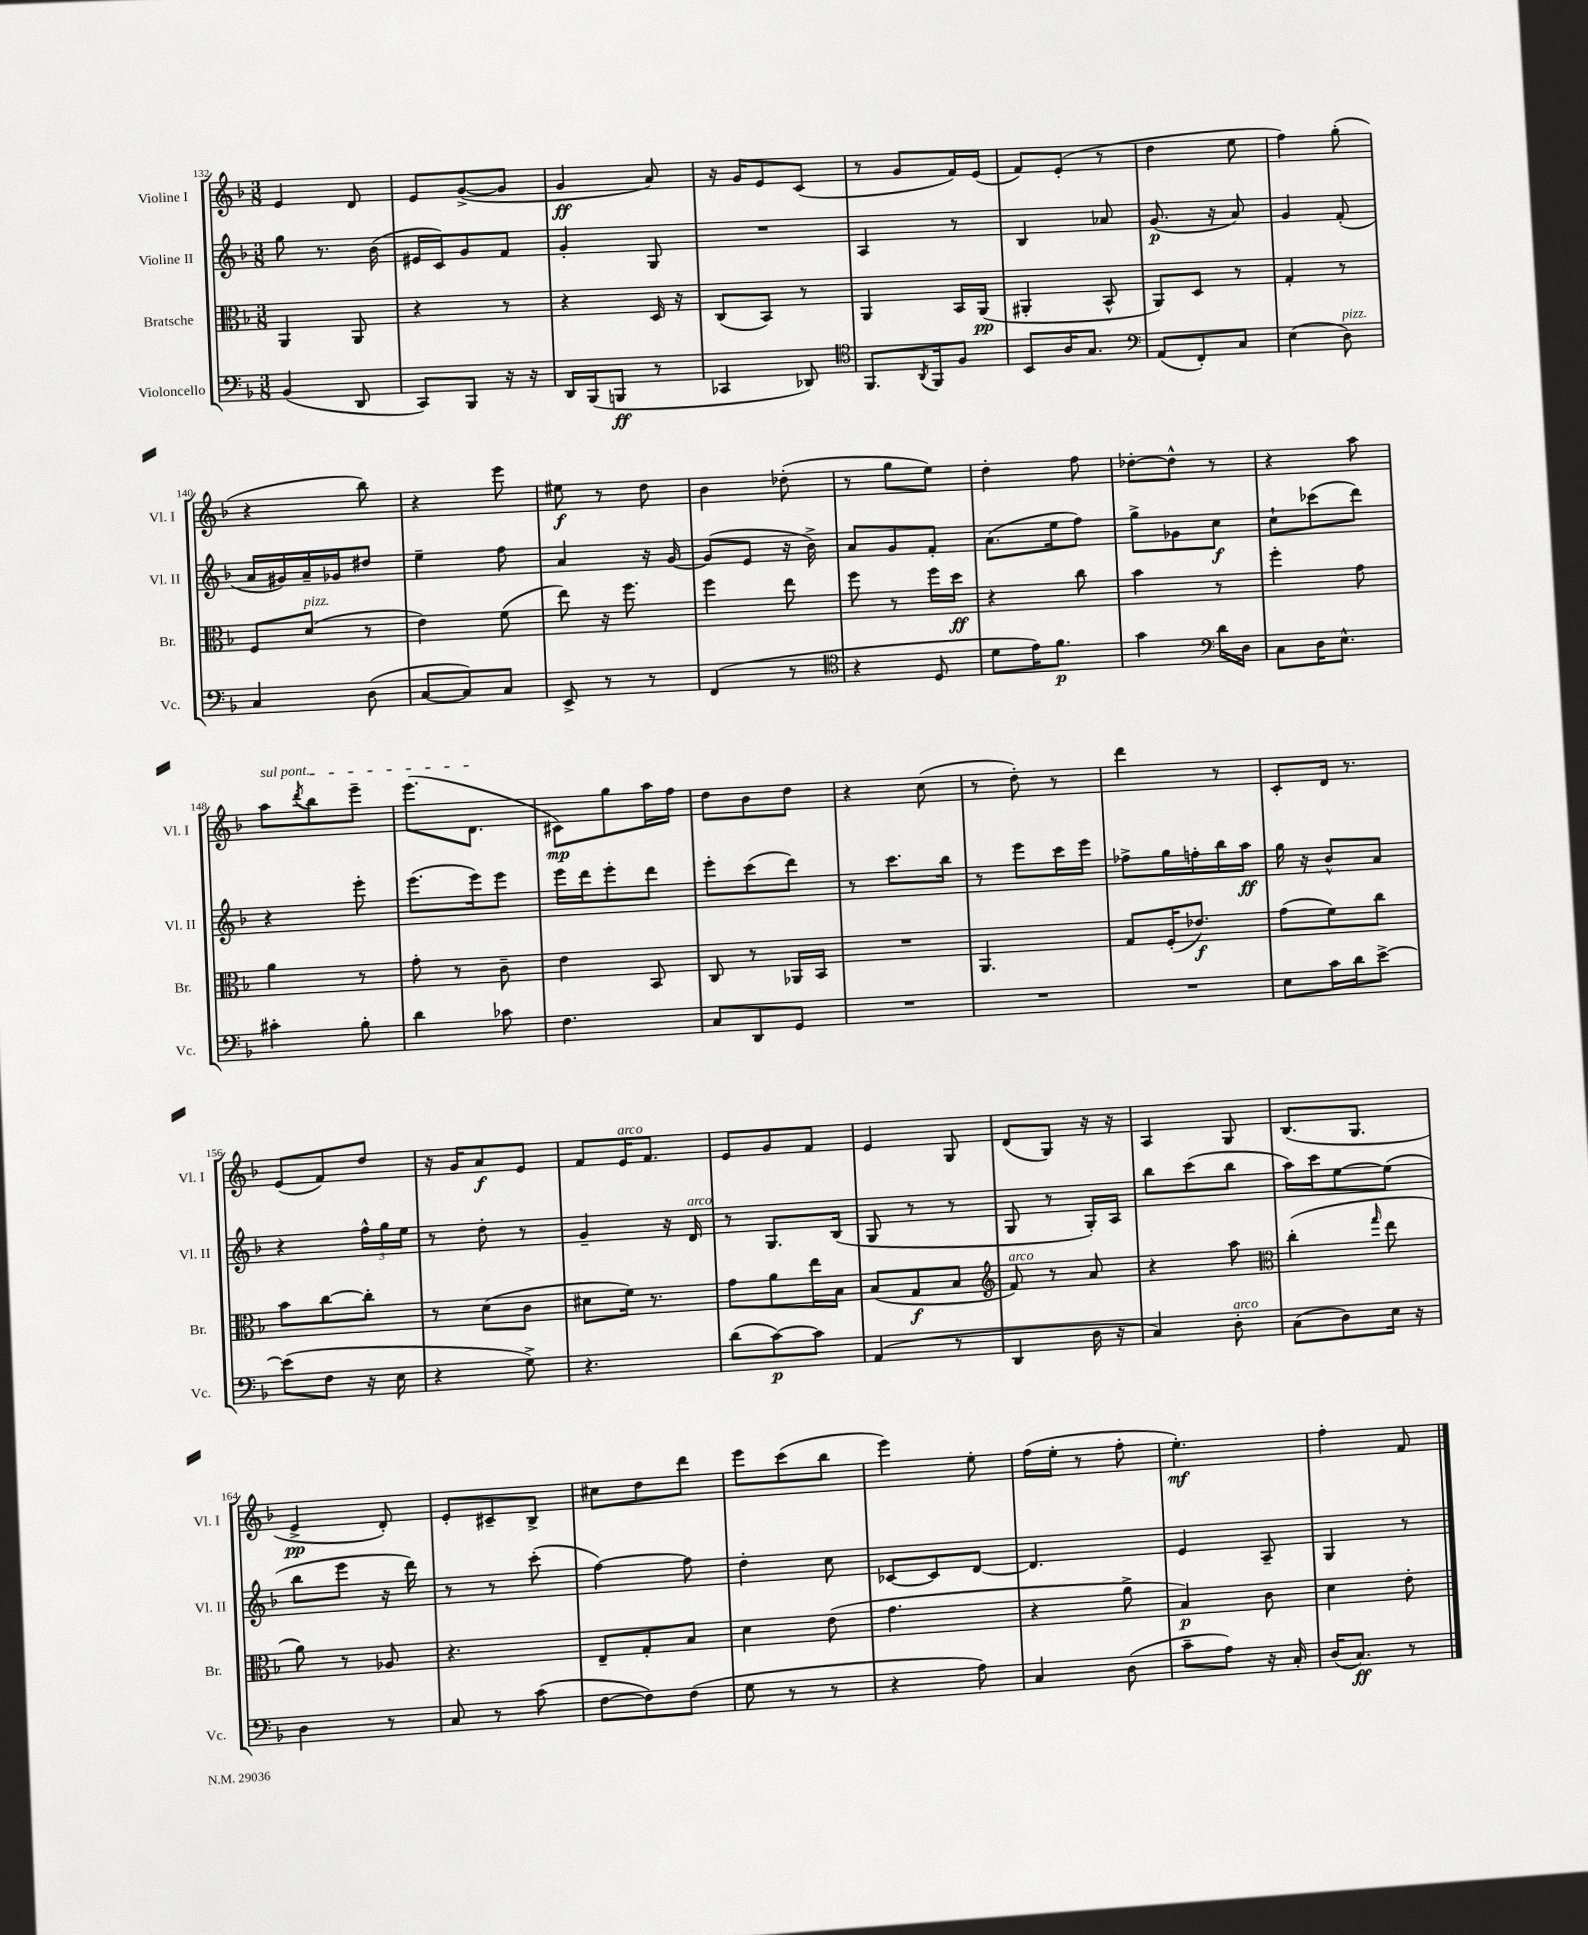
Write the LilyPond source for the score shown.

<<
\new StaffGroup <<
\new Staff = "s0" \with { instrumentName = "Violine I" shortInstrumentName = "Vl. I" } {
    \clef treble \key f \major \numericTimeSignature \time 3/8
    e'4 d'8 |
    e'8 g'8~->( g'8 |
    g'4\ff a'8) |
    r16 g'16 e'8 c'8( |
    r8 g'8 f'16) e'16( |
    f'8) e'8-.( r8 |
    d''4 e''8 |
    f''4) g''8-.( |
    r4 bes''8) |
    r4 e'''8 |
    eis''8\f r8 d''8 |
    bes'4 des''8-.( |
    r8 g''8 e''8) |
    d''4-. f''8 |
    des''8~-. des''8-^ r8 |
    r4 a''8 |
    \once \override TextSpanner.bound-details.left.text = \markup { \italic "sul pont." } a''8\startTextSpan \acciaccatura { d'''8 } bes''8 e'''8-- |
    e'''8.( d'8.\stopTextSpan |
    cis'8\mp) g''8 a''16 f''16 |
    d''8 bes'8 d''8 |
    r4 c''8( |
    r8 d''8-.) r8 |
    d'''4 r8 |
    c'8-. d'16 r8. |
    e'8( f'8) d''8 |
    r16 g'16 a'8\f e'8 |
    f'8 e'16^\markup { \italic "arco" } f'8. |
    e'8 g'8 f'8 |
    e'4 g8 |
    d'8( g8) r16 r16 |
    a4 g8 |
    bes8.( g8. |
    e'4->\pp d'8-.) |
    e'8-. cis'8-- bes8-> |
    cis''8 d''8 d'''8 |
    e'''8 c'''8( bes''8 |
    e'''4) e''8-. |
    f''16( e''16-. r8 f''8-. |
    e''4.-.\mf) |
    f''4-. f'8 \bar "|." |
}
\new Staff = "s1" \with { instrumentName = "Violine II" shortInstrumentName = "Vl. II" } {
    \clef treble \key f \major \numericTimeSignature \time 3/8
    g''8 r8. bes'16( |
    eis'16 c'16) g'8 f'8 |
    g'4-. g8 |
    R4. |
    a4 r8 |
    bes4 aes'8 |
    g'8.\p( r16 a'8) |
    g'4 f'8-.( |
    a'16 gis'16) a'16-- ges'16 dis''8 |
    e''4-- f''8 |
    a'4 r16 g'16~ |
    g'8( e'8 r16 bes'16->) |
    a'8 g'8 f'8-. |
    a'8.( e''16 f''8) |
    g''8-> ges'8 c''8\f |
    c''8-! ces'''8( d'''8) |
    r4 e'''8-. |
    e'''8.( e'''16) e'''8 |
    e'''16 d'''16 e'''8-. d'''8 |
    e'''8-. c'''8( d'''8) |
    r8 c'''8. bes''16 |
    r8 e'''8 c'''16 e'''16 |
    fes''8-> g''16 f''16-. bes''16 a''16\ff |
    g''16 r16 bes'8-^ a'8 |
    r4 \tuplet 3/2 { f''16-^ g''16 e''16 } |
    r8 d''8-. r8 |
    g'4-- r16 d'16^\markup { \italic "arco" } |
    r8 g8. bes16( |
    g8 r8 r8 |
    g8 r8 g16-.) a16 |
    bes''8 c'''8( bes''8 |
    a''16) c'''16 e''8~ e''8( |
    bes''8 e'''8 r16 d'''16) |
    r8 r8 c'''8-.( |
    f''4~) f''8 |
    d''4-. c''8 |
    ces'8~ ces'8 d'8~ |
    d'4. |
    e'4 a8-- |
    g4 r8 \bar "|." |
}
\new Staff = "s2" \with { instrumentName = "Bratsche" shortInstrumentName = "Br." } {
    \clef alto \key f \major \numericTimeSignature \time 3/8
    a,4 a,8 |
    r4 r8 |
    r4 d16 r16 |
    c8( bes,8) r8 |
    a,4 bes,16 a,16\pp( |
    ais,4-. bes,8-^ |
    a,8) d8 r8 |
    g4-. r8 |
    f8 d'8^\markup { \italic "pizz." }( r8 |
    e'4) f'8( |
    e''8) r16 f''8. |
    f''4 e''8 |
    f''8 r8 f''16 d''16\ff |
    r4 c''8 |
    bes'4 r8 |
    f''4-. g'8 |
    a'4 r8 |
    g'8-. r8 c'8-- |
    e'4 bes,8 |
    c8 r8 aes,16 bes,16 |
    R4. |
    a,4. |
    g8 f16-.( ees'8.\f) |
    g'8( f'8) c''8 |
    bes'8 c''8~ c''8-. |
    r8 d'8( c'8 |
    dis'8 f'16) r8. |
    g'8 a'8 e''16 bes16 |
    bes8( g8\f bes8 |
    \clef treble f'8^\markup { \italic "arco" }) r8 a'8 |
    r4 a''8 |
    \clef alto c''4-.( \grace { g''16 } e''8 |
    a'8) r8 aes8 |
    r4. |
    e8-- g8-. bes8 |
    d'4 e'8( |
    g'4. |
    r4 a'8-> |
    bes4\p) c'8 |
    d'4 e'8-. \bar "|." |
}
\new Staff = "s3" \with { instrumentName = "Violoncello" shortInstrumentName = "Vc." } {
    \clef bass \key f \major \numericTimeSignature \time 3/8
    bes,4( d,8 |
    c,8) bes,,8 r16 r16 |
    d,16 bes,,16( b,,8\ff r8 |
    ces,4 des,8) |
    \clef tenor f,8. \acciaccatura { a,8 } f,16 f8 |
    bes,8 a16 g8. |
    \clef bass a,8( f,8-.) c8 |
    e4( d8^\markup { \italic "pizz." }) |
    c4 d8( |
    c8~ c8) c8 |
    e,8-> r8 r8 |
    f,4( r8 |
    \clef tenor r4 d8 |
    d'8 e'16) f'8.\p |
    g'4 \clef bass d'16 d16 |
    c8 d16 e8.-^ |
    cis'4-. bes8-. |
    d'4 ces'8 |
    f4. |
    c8 d,8 g,8 |
    R4. |
    R4. |
    R4. |
    e8 c'16 d'16 e'8~-> |
    e'8( f8 r16 e16 |
    r4 g8->) |
    r4. |
    d'8( c'8~\p) c'8 |
    a,4( r8 |
    d,4 d16 r16 |
    c4) d8-.^\markup { \italic "arco" } |
    c8( d8) e16 r16 |
    d4 r8 |
    c8 r8 c'8( |
    f8~ f8) f8( |
    g8 r8 r8 |
    r4 a8) |
    c4 d8( |
    c'8-- a8) r16 c16-. |
    d16( c8.\ff) r8 \bar "|." |
}
>>
>>
\layout { \context { \Score currentBarNumber = #132 } }
